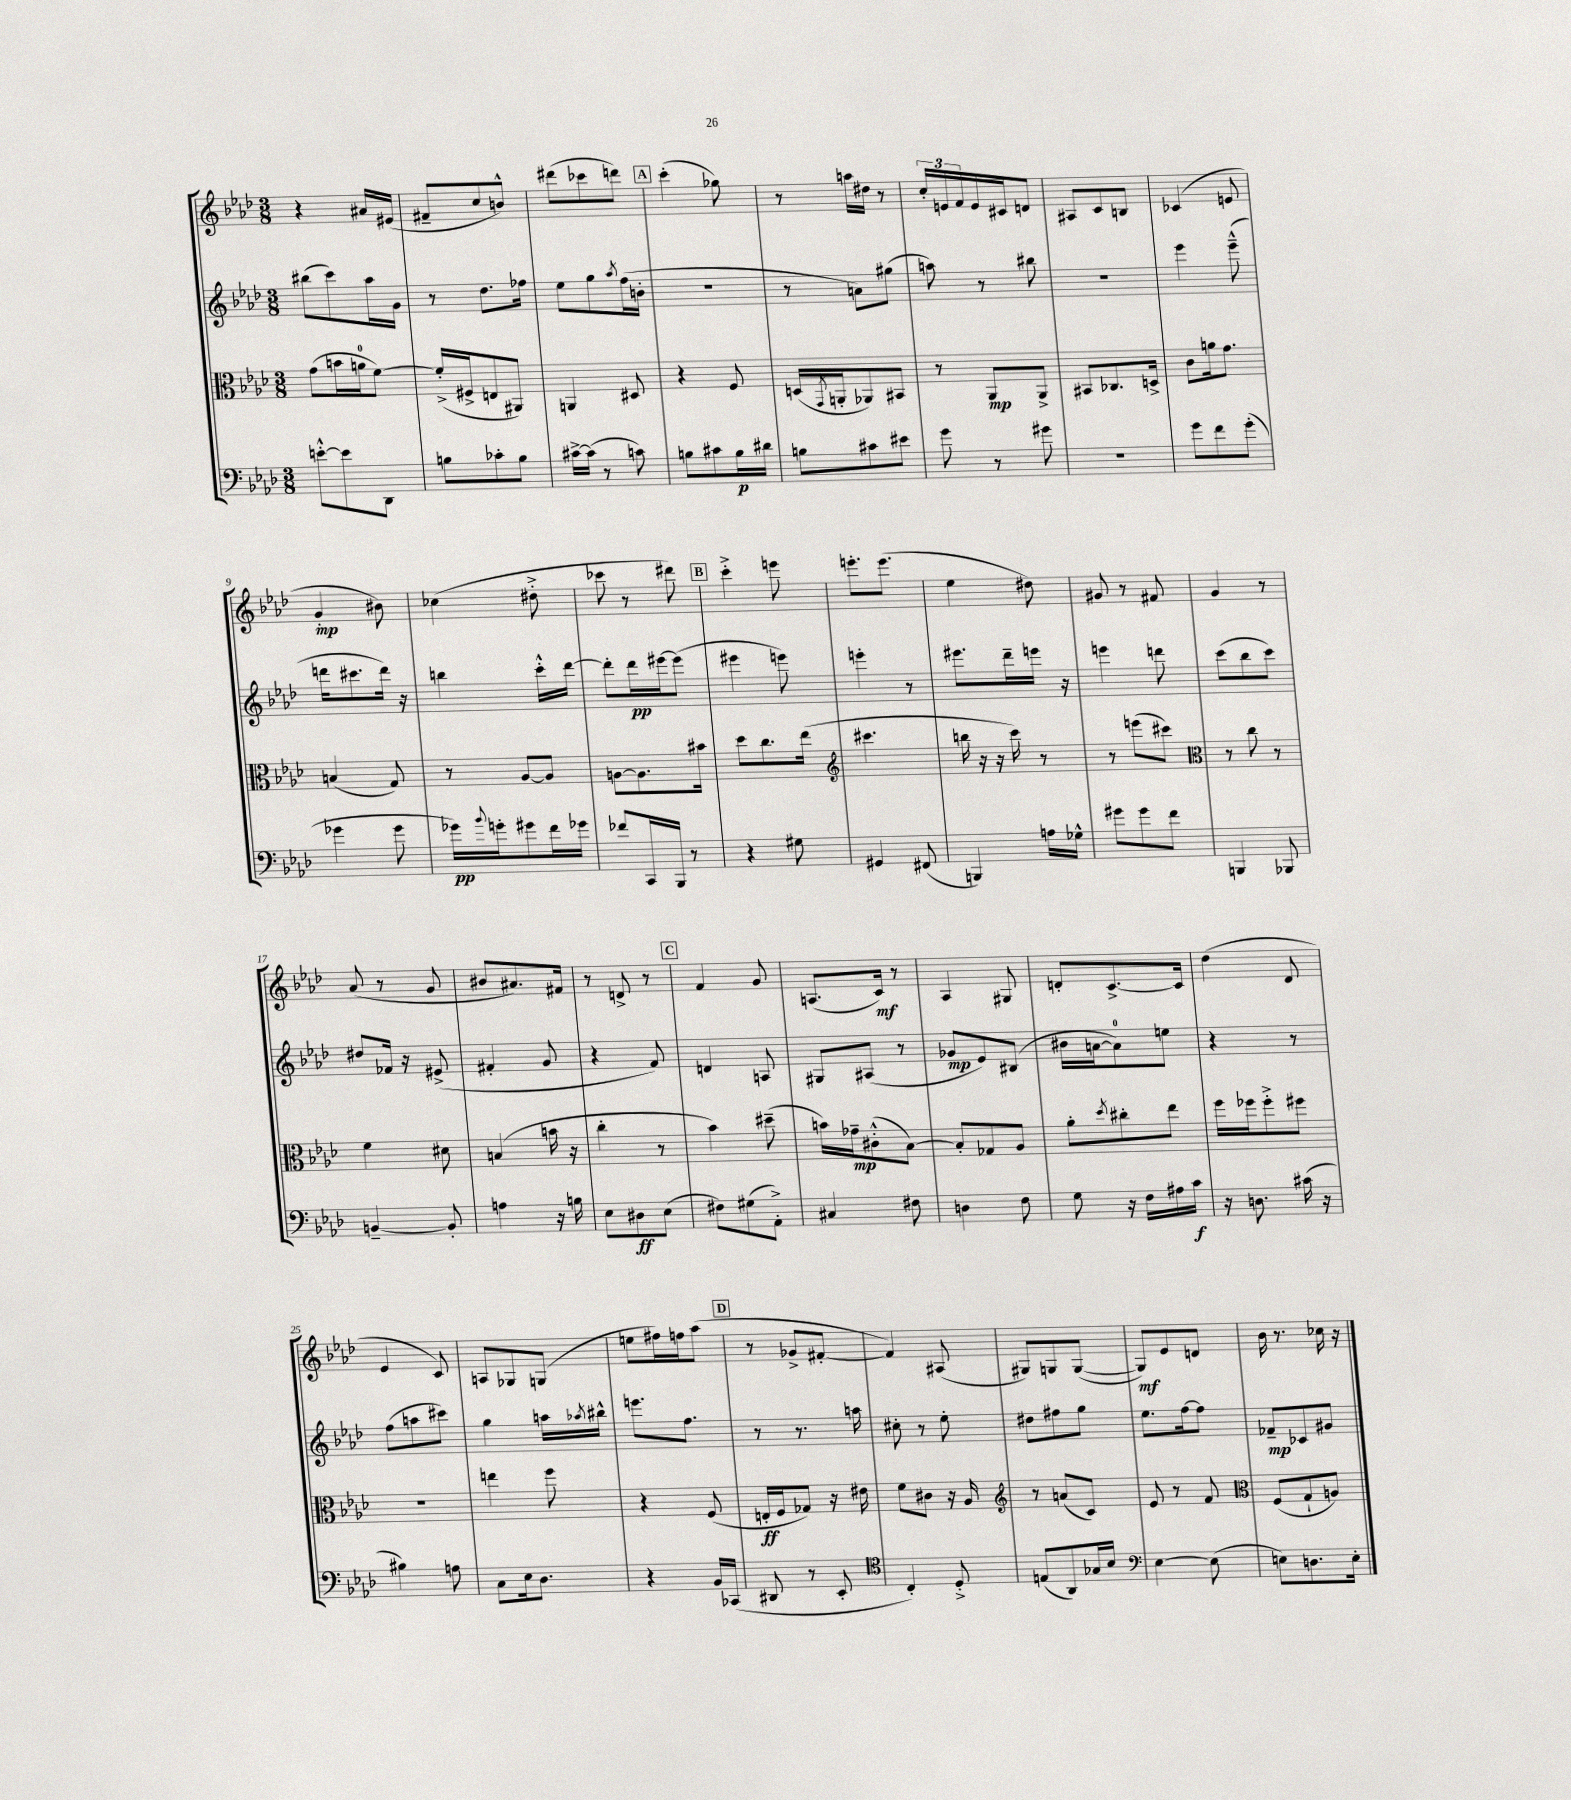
<<
\new StaffGroup <<
\new Staff = "s0" {
    \clef treble \key aes \major \numericTimeSignature \time 3/8
    r4 ais'16 eis'16( |
    fis'8-- c''8 b'8-^) |
    dis'''8( ces'''8 d'''8) |
    \mark \markup { \box "A" } c'''4-.( ges''8) |
    r8 a''16 dis''16 r8 |
    \tuplet 3/2 { c''16-. e'16 f'16 } e'16 cis'16 d'8 |
    ais8 c'8 b8 |
    ces'4( e'8 |
    g'4-.\mp bis'8) |
    ces''4( dis''8-.-> |
    ces'''8 r8 dis'''8) |
    \mark \markup { \box "B" } c'''4-.-> e'''8 |
    e'''8.-. e'''8.( |
    ees''4 dis''8) |
    gis'8 r8 fis'8 |
    g'4 r8 |
    aes'8( r8 g'8 |
    bis'8 ais'8.) fis'16 |
    r8 d'8-> r8 |
    \mark \markup { \box "C" } f'4 g'8 |
    a8.( c'16\mf) r8 |
    aes4 gis8 |
    d'8-. c'8.~-> c'16 |
    des''4( des'8 |
    ees'4 c'8) |
    a8 ges8 g8( |
    e''8 fis''16) f''16 aes''8( |
    \mark \markup { \box "D" } r8 ges'8-> fis'8~-. |
    fis'4) ais8( |
    gis8) g8 g8~( |
    g8\mf) ees'8 d'8 |
    bes'16 r8. ces''16 r16 \bar "|." |
}
\new Staff = "s1" {
    \clef treble \key aes \major \numericTimeSignature \time 3/8
    bis''8( c'''8) aes''16 g'16 |
    r8 des''8. fes''16 |
    ees''8 g''8 \acciaccatura { aes''8 } f''16( b'16-. |
    \mark \markup { \box "A" } R4. |
    r8 a'8) gis''8( |
    a''8) r8 bis''8 |
    R4. |
    ees'''4 ees'''8---^( |
    d'''16 cis'''8. d'''16) r16 |
    b''4 c'''16-.-^ des'''16~ |
    des'''8-. des'''16\pp eis'''16~ eis'''8( |
    \mark \markup { \box "B" } eis'''4 e'''8) |
    e'''4-. r8 |
    eis'''8. des'''16-- e'''16 r16 |
    e'''4 d'''8 |
    c'''8( bes''8 c'''8) |
    dis''8 fes'16 r16 eis'8->( |
    fis'4-. g'8 |
    r4 f'8) |
    \mark \markup { \box "C" } d'4 a8 |
    gis8 ais8( r8 |
    ges'8\mp ees'8) bis8( |
    bis'16 a'16~ a'8-0) e''8 |
    r4 r8 |
    f''8( a''8 cis'''8) |
    g''4 a''16 \acciaccatura { aes''8 } bis''16-^ |
    e'''8. f''8. |
    \mark \markup { \box "D" } r8 r8. a''16 |
    cis''8-. r8 ees''8-. |
    dis''8 fis''8 g''8 |
    ees''8. f''16~ f''8 |
    fes'8--\mp ces'8 gis'8 \bar "|." |
}
\new Staff = "s2" {
    \clef alto \key aes \major \numericTimeSignature \time 3/8
    g'8( b'16 a'16-0 f'8~) |
    f'16-.->( fis16-> e8 ais,8) |
    a,4 dis8 |
    \mark \markup { \box "A" } r4 f8 |
    d16( \acciaccatura { g,8 } a,16-. aes,8) bis,8 |
    r8 aes,8\mp aes,8-> |
    bis,8 ces8. d16-> |
    c'8 a'16 g'8. |
    b4( g8) |
    r8 aes8~ aes8 |
    a8~ a8. bis'16 |
    \mark \markup { \box "B" } des''8 c''8. ees''16( |
    \clef treble cis'''4. |
    b''16 r16 r16 c'''16) r8 |
    r8 e'''8( cis'''8) |
    \clef alto r8 c''8 r8 |
    f'4 dis'8 |
    b4( b'16 r16 |
    c''4-. r8 |
    \mark \markup { \box "C" } bes'4) dis''8--( |
    b'16) ges'16--\mp cis'8-.-^( bes8~) |
    bes8-. ges8 aes8 |
    aes'8-. \acciaccatura { des''8 } cis''8-. ees''8 |
    f''16 fes''16 fes''8-.-> fis''8 |
    R4. |
    e''4 f''8 |
    r4 f8( |
    \mark \markup { \box "D" } e16-.\ff f16 ges8) r16 eis'16 |
    f'8 cis'8 r16 aes16 |
    \clef treble r8 a'8( c'8) |
    ees'8 r8 f'8 |
    \clef alto f8( g8-! a8) \bar "|." |
}
\new Staff = "s3" {
    \clef bass \key aes \major \numericTimeSignature \time 3/8
    e'8~-.-^ e'8 des,8 |
    b8 ces'8-. b8 |
    cis'16~-> cis'16( r8 c'8) |
    \mark \markup { \box "A" } b8 cis'8 b16\p dis'16 |
    b8 cis'8 eis'8 |
    g'8 r8 gis'8 |
    R4. |
    g'8 f'8 g'8-.( |
    ges'4 ges'8 |
    ges'16\pp) \appoggiatura { bes'8 } g'16-. gis'8 f'16 ges'16 |
    fes'8 c,16 bes,,16 r8 |
    \mark \markup { \box "B" } r4 gis8 |
    gis,4 fis,8( |
    b,,4) a16 ges16-^ |
    gis'8 gis'8 f'8 |
    b,,4 bes,,8 |
    b,4~-- b,8-. |
    a4 r16 b16 |
    ees8 dis8\ff ees8( |
    \mark \markup { \box "C" } fis8) gis8( aes,8-.->) |
    cis4 fis8 |
    d4 f8 |
    g8 r16 f16 ais16 c'16\f |
    r16 d8. cis'16( r16 |
    bis4) a8 |
    c8 ees16 des8. |
    r4 bes,16 ces,16( |
    \mark \markup { \box "D" } dis,8 r8 ees,8-. |
    \clef tenor c4-.) des8-.-> |
    e8( aes,8) ges16 bes16 |
    \clef bass ees4~ ees8( |
    e8) d8. e16-. \bar "|." |
}
>>
>>
